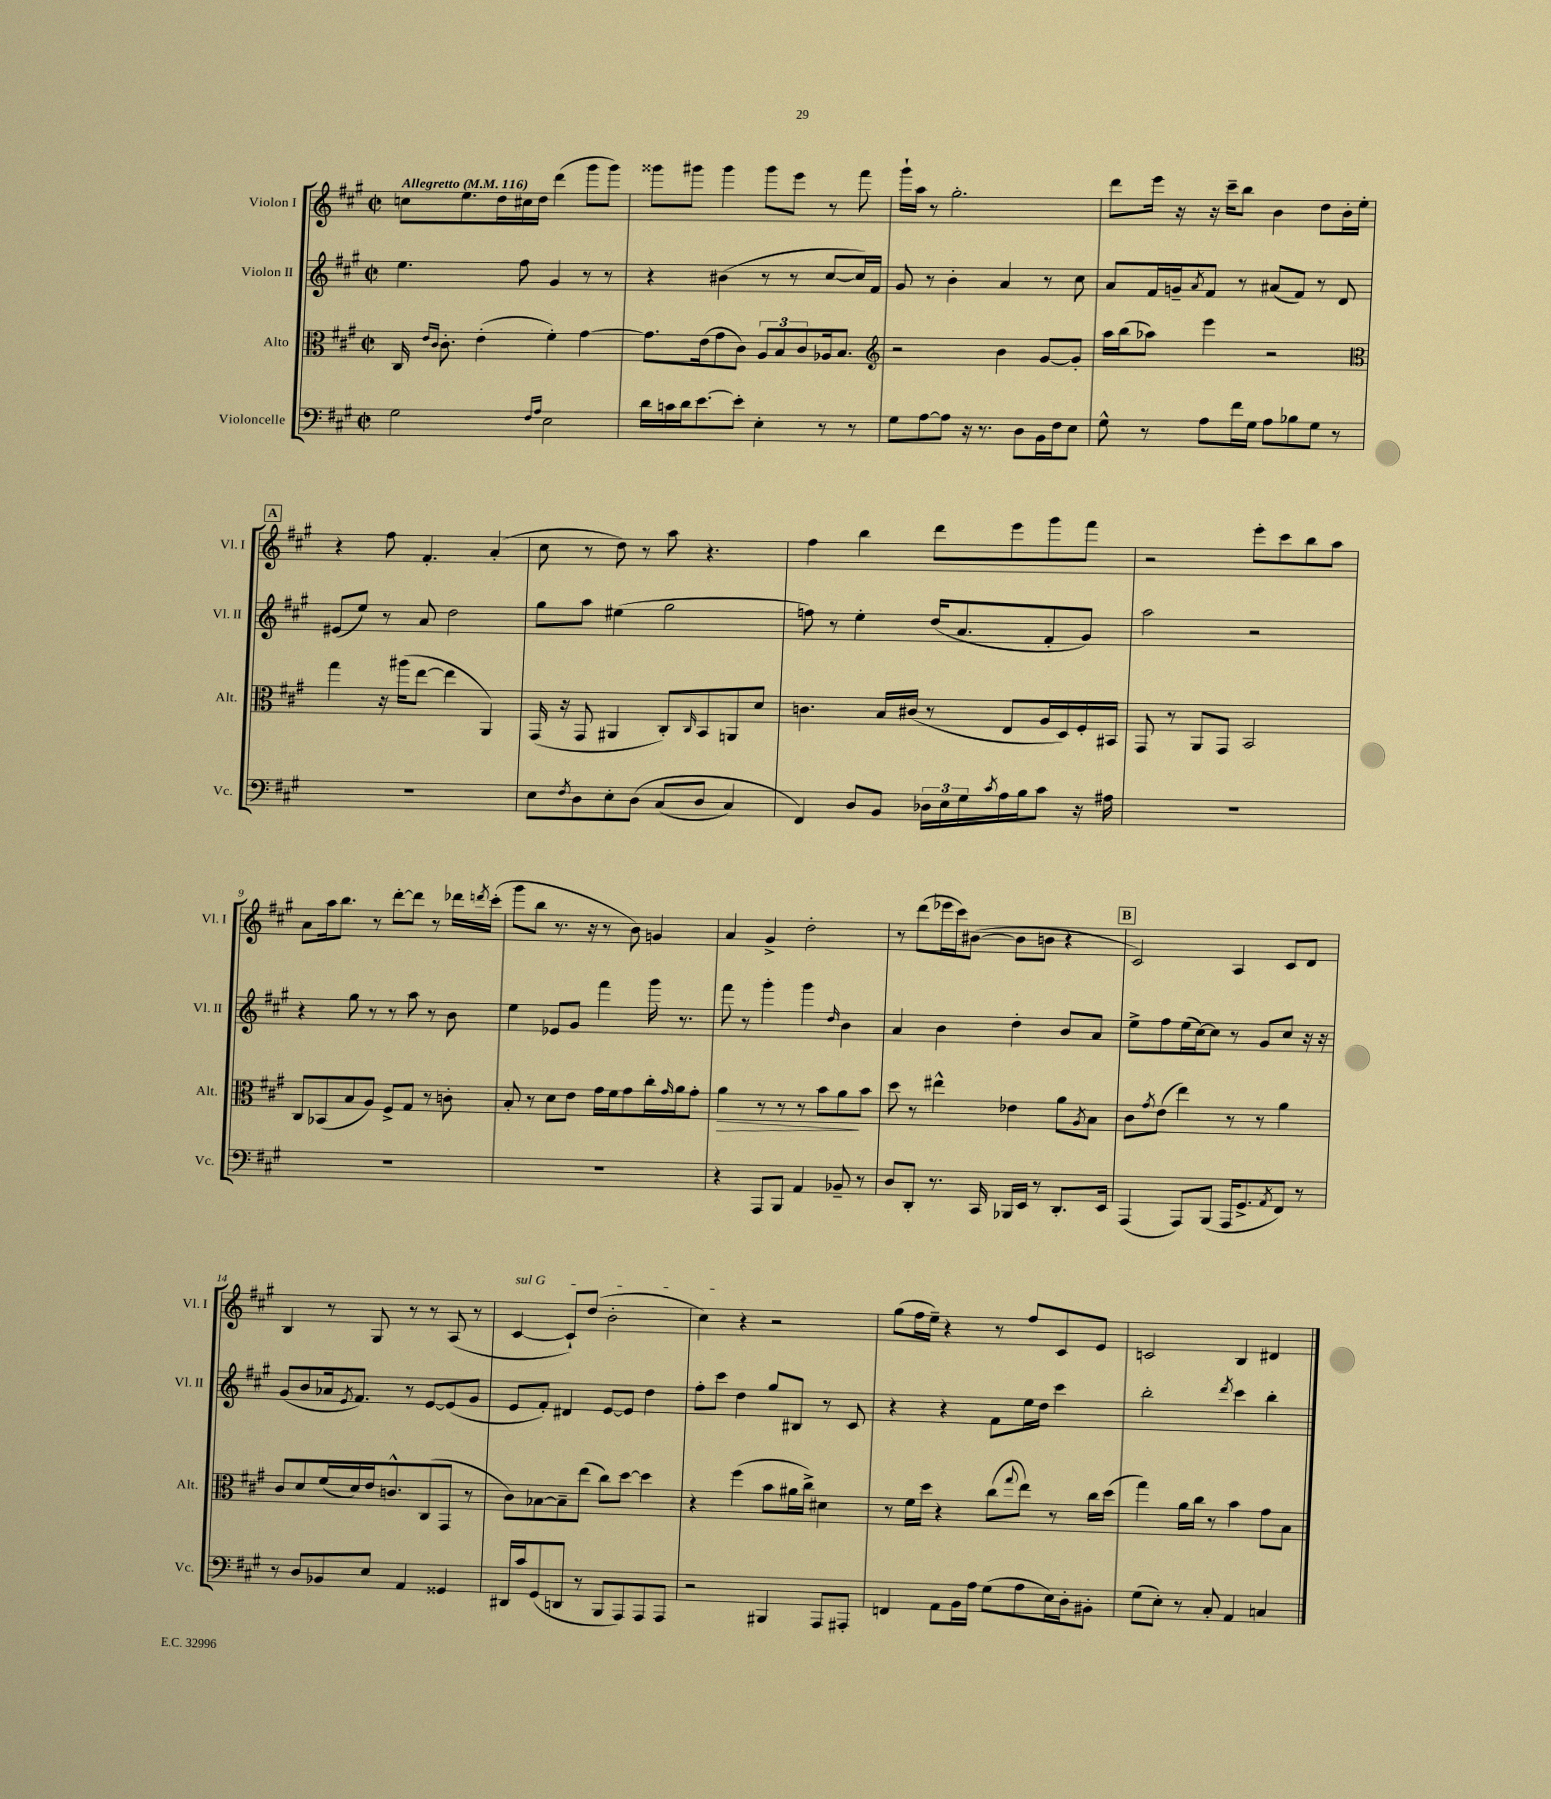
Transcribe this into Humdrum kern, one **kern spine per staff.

**kern	**kern	**kern	**kern
*staff4	*staff3	*staff2	*staff1
*clefF4	*clefC3	*clefG2	*clefG2
*k[f#c#g#]	*k[f#c#g#]	*k[f#c#g#]	*k[f#c#g#]
*M2/2	*M2/2	*M2/2	*M2/2
*met(c|)	*met(c|)	*met(c|)	*met(c|)
*MM116	*MM116	*MM116	*MM116
2G#	16C#	4.ee	8cc
.	16qqe	.	.
.	16qqc#	.	.
.	8.c#'	.	.
.	.	.	8.ee
.	(4e'	.	.
.	.	.	16dd
.	.	8ff#	16cc#
.	.	.	16dd
16qqF#	.	.	.
16qqA	.	.	.
2E	4f#')	4g#	(4ddd
.	[4g#	8r	8ggg#
.	.	8r	8ggg#)
=	=	=	=
16d	8.g#]	4r	8ggg##
16c	.	.	.
16d	.	.	8ggg#
[8.e	(16e	.	.
.	8g#	(4b#	4ggg#
8e']	8c#)	.	.
4E'	12A	8r	8ggg#
.	12B	.	.
.	.	8r	8eee
.	12c#	.	.
8r	16A-	[8cc#	8r
.	8.B	.	.
8r	.	16cc#])	8fff#
.	.	16f#	.
=	=	=	=
*	*clefG2	*	*
8G#	2r	8g#	16ggg#`
.	.	.	16aa
[8A	.	8r	8r
8A]	.	4b'	2.gg#'
16r	.	.	.
8.r	.	.	.
.	4b	4a	.
8D	.	.	.
16BB	[8g#	8r	.
16F#	.	.	.
8E	8g#']	8cc#	.
=	=	=	=
8G#^^	16aa	8a	8ddd
.	(16bb	.	.
8r	8aa-)	16f#	16eee
.	.	16g~	16r
.	.	8qa	.
8A	4eee	8f#	16r
.	.	.	16ccc#~
16f#	.	8r	8bb
16G#	.	.	.
8A	2r	(8a#	4b
8B-	.	8f#)	.
8G#	.	8r	8dd
8r	.	8d	16b'
.	.	.	16ee'
=	=	=	=
*	*clefC3	*	*
1r	4gg#	(8e#	4r
.	.	8ee)	.
.	16r	8r	8ff#
.	(16aa#	.	.
.	[8ee	8a	4.f#'
.	4ee]	2dd	.
.	4AA)	.	(4a'
=	=	=	=
8E	(16GG#	8gg#	8cc#
.	16r	.	.
8qF#	.	.	.
8D	8GG#	8aa	8r
8E'	4AA#	(4ee#	8dd)
&(8D	.	.	8r
(8C#	8C#')	2gg#	8aa
.	16qqC#	.	.
8D	8BB	.	4.r
4C#)	8AA	.	.
.	8d	.	.
=	=	=	=
4FF#&)	4.c	8ff)	4ff#
.	.	8r	.
8D	.	4ee'	4bb
8BB	16B	.	.
.	(16c#	.	.
24D-	8r	(16dd	8ddd
24E	.	.	.
.	.	8.a	.
24G#	.	.	.
8qc#	.	.	.
16A	8E	.	8eee
16B	.	.	.
8c#	16A	8f#'	8ggg#
.	16D)	.	.
16r	16F#'	8g#)	8fff#
16A#	16BB#	.	.
=	=	=	=
1r	8GG#	2aa	2r
.	8r	.	.
.	8AA	.	.
.	8GG#	.	.
.	2BB	2r	8eee'
.	.	.	8ccc#
.	.	.	8bb
.	.	.	8aa
=	=	=	=
1r	8C#	4r	8a
.	(8BB-	.	16aa
.	.	.	8.bb
.	8B	8gg#	.
.	8A)	8r	8r
.	8F#^	8r	[8ddd'
.	8G#	8aa	8ddd]
.	8r	8r	8r
.	8c'	8b	16ddd-
.	.	.	8qddd
.	.	.	(16ccc#'
=	=	=	=
1r	8B'	4ee	8ggg#
.	8r	.	8bb
.	8d	8e-	8.r
.	8e	8g#	.
.	.	.	16r
.	16g#	4fff#	8r
.	16f#	.	.
.	8g#	.	8b)
.	16cc#'	16ggg#	4g
.	16qqg#	.	.
.	16a	8.r	.
.	8g#'	.	.
=	=	=	=
4r	4a	8fff#	4a
.	.	8r	.
8AAA	8r	4ggg#'	4g#^
8BBB	8r	.	.
4AA	8r	4ggg#	2dd'
.	8b	.	.
.	.	16qqdd	.
8BB-~	8a	4b	.
8r	8b	.	.
=	=	=	=
8D	8dd	4a	8r
8DD'	8r	.	(8ddd
8.r	4ee#^^	4b	16eee-
.	.	.	16ccc#)
.	.	.	([8b#
16CC#	.	.	.
16BBB-	4e-	4dd'	8b#]
16EE	.	.	.
8r	.	.	8b
8.DD'	8a	8b	4r
.	8qA	.	.
.	8B	8a	.
16EE	.	.	.
=	=	=	=
(4AAA	8c#	8ee^	2c#)
.	8qg#	.	.
.	(8e	8ff#	.
8AAA)	4ee)	(16ee	.
.	.	[16cc#)	.
(8BBB	.	8cc#]	.
16AAA	8r	8r	4A
8.GG#^	.	.	.
.	8r	8g#	.
8qAA	.	.	.
8FF#)	4a	8cc#	8c#
8r	.	16r	8d
.	.	16r	.
=	=	=	=
8r	8c#	(8g#	4B
8D	8d	8b	.
8BB-	(16f#	16a-	8r
.	.	8qe	.
.	16d)	8.f#)	.
8E	16e	.	8G#
.	8.c^^	.	.
4AA	.	8r	8r
.	(8C#	[8e	8r
4GG##	8GG#	(8e]	(8A
.	8r	8g#	8r
=	=	=	=
16DD#	8c#)	8e	[4c#
16c#	.	.	.
(8GG#	[8B-	8f#')	.
8DD	8B-~]	4d#	8c#`])
8r	(8ee	.	(8dd
8BBB	8cc#)	[8e	2b'
8AAA)	[8dd	8e]	.
8AAA	4dd]	4dd	.
8AAA	.	.	.
=	=	=	=
2r	4r	8ff#'	4cc#)
.	.	8ccc#	.
.	(4ff#	4dd	4r
4BBB#	8b	8gg#	2r
.	16a#	8B#	.
.	16cc#^)	.	.
8AAA	4d#	8r	.
8AAA#'	.	8c#	.
=	=	=	=
4FF	8r	4r	(8gg#
.	16f#	.	16ff#
.	16dd	.	16ee~)
8AA	4r	4r	4r
16BB	.	.	.
16A	.	.	.
(8G#	(8cc#	8f#	8r
.	8qqgg#	.	.
8A	8ee)	16ee	8ff#
.	.	16dd	.
16E)	8r	4ccc#	8c#
16D'	.	.	.
8BB#'	16cc#	.	8e
.	(16dd	.	.
=	=	=	=
(8G#	4gg#)	2bb'	2c
8E')	.	.	.
8r	16a	.	.
.	16cc#	.	.
8C#'	8r	.	.
.	.	8qddd	.
4AA	4b	4ccc#	4B
4C	8g#	4bb'	4d#
.	8B	.	.
==	==	==	==
*-	*-	*-	*-
